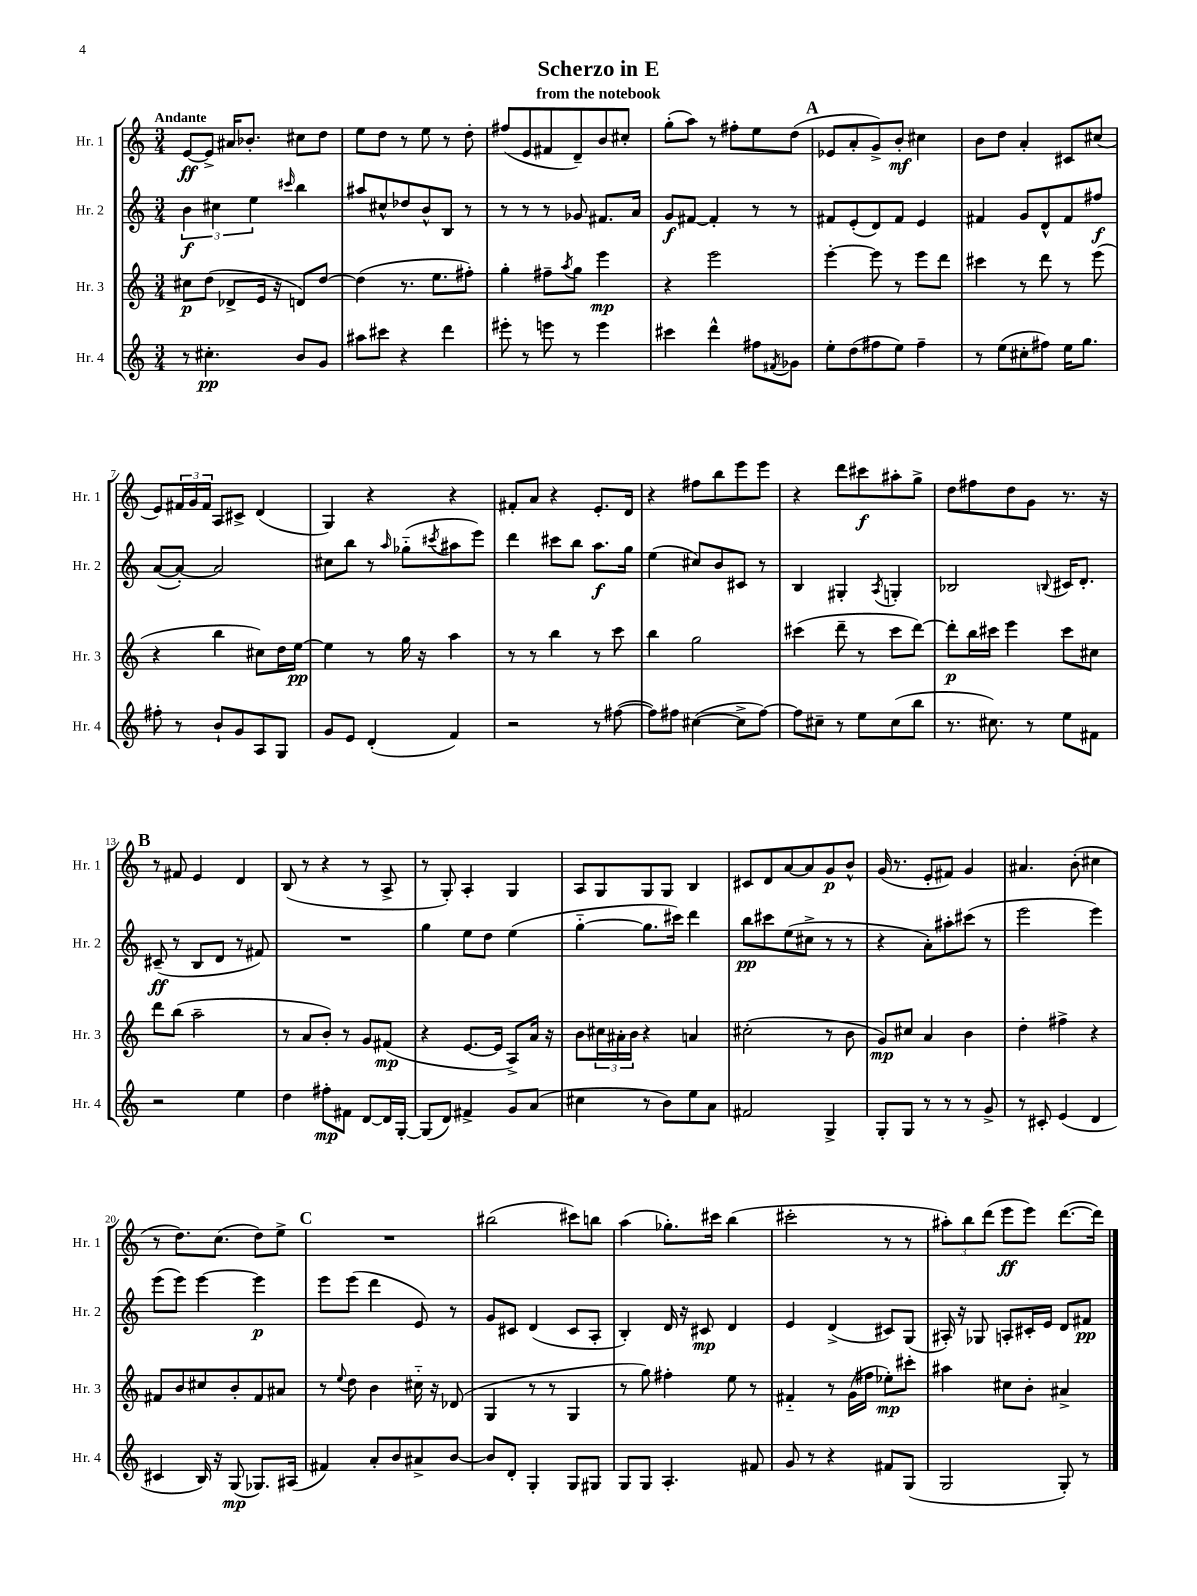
\header { title = "Scherzo in E" subtitle = "from the notebook" }
<<
\new StaffGroup <<
\new Staff = "s0" \with { instrumentName = "Hr. 1" shortInstrumentName = "Hr. 1" } {
    \clef treble \key c \major \numericTimeSignature \time 3/4 \tempo "Andante"
    e'8~\ff e'8-> ais'16 bes'8.-. cis''8 d''8 |
    e''8 d''8 r8 e''8 r8 d''8-. |
    fis''8( e'8 fis'8 d'8--) b'8 cis''8-. |
    g''8-.( a''8) r8 fis''8-. e''8 d''8( |
    \mark \markup { \bold "A" } ees'8 a'8-. g'8->) b'8-.\mf cis''4 |
    b'8 d''8 a'4-. cis'8 cis''8( |
    e'8) \tuplet 3/2 { fis'16 g'16 fis'16 } a8 cis'8-> d'4( |
    g4) r4 r4 |
    fis'8-. a'8 r4 e'8.-. d'16 |
    r4 fis''8 b''8 e'''8 e'''8 |
    r4 d'''8 cis'''8\f ais''8-. g''8-> |
    d''8 fis''8 d''8 g'8 r8. r16 |
    \mark \markup { \bold "B" } r8 fis'8 e'4 d'4 |
    b8( r8 r4 r8 a8-> |
    r8 g8-.) a4-. g4 |
    a8 g8 g8 g8 b4 |
    cis'8 d'8 a'8~ a'8 g'8\p b'8-^ |
    g'16( r8. e'8-. fis'8) g'4 |
    ais'4. b'8-.( cis''4 |
    r8 d''8.) c''8.( d''8) e''8-> |
    \mark \markup { \bold "C" } R2. |
    bis''2( cis'''8) b''8 |
    a''4( ges''8.-.) cis'''16 b''4( |
    cis'''2-. r8 r8 |
    \tuplet 3/2 { ais''8-.) b''8 d'''8( } e'''8\ff e'''8) d'''8.~( d'''16) \bar "|." |
}
\new Staff = "s1" \with { instrumentName = "Hr. 2" shortInstrumentName = "Hr. 2" } {
    \clef treble \key c \major \numericTimeSignature \time 3/4
    \tuplet 3/2 { b'4\f cis''4 e''4 } \grace { cis'''16 } b''4 |
    ais''8 cis''8-^ des''8 b'8-^ b8 r8 |
    r8 r8 r8 ges'8 fis'8. a'16 |
    g'8\f fis'8~ fis'4-. r8 r8 |
    \mark \markup { \bold "A" } fis'8 e'8-.( d'8) fis'8 e'4 |
    fis'4 g'8 d'8-^ fis'8 fis''8\f |
    a'8~( a'8~-.) a'2 |
    cis''8 b''8 r8 \grace { a''16 } ges''8-_( \acciaccatura { cis'''8 } ais''8 e'''8) |
    d'''4 cis'''8 b''8 a''8.\f g''16 |
    e''4( cis''8) b'8 cis'8 r8 |
    b4 gis4-. \acciaccatura { a8 } g4-. |
    bes2 \appoggiatura { b8 } cis'16 d'8.-. |
    \mark \markup { \bold "B" } cis'8--\ff( r8 b8 d'8 r8 fis'8) |
    R2. |
    g''4 e''8 d''8 e''4( |
    g''4~-_ g''8. cis'''16) d'''4 |
    b''8\pp cis'''8 e''8( cis''8-> r8 r8 |
    r4 a'8-.) ais''8-. cis'''8( r8 |
    e'''2 e'''4) |
    e'''8( e'''8) e'''4~ e'''4\p |
    \mark \markup { \bold "C" } e'''8 e'''8( d'''4 e'8) r8 |
    g'8 cis'8 d'4( cis'8 a8-. |
    b4-.) d'16 r16 cis'8\mp d'4 |
    e'4 d'4->( cis'8) g8( |
    ais16-.) r16 ges8 a8-. cis'16-. e'16 d'8 fis'8\pp \bar "|." |
}
\new Staff = "s2" \with { instrumentName = "Hr. 3" shortInstrumentName = "Hr. 3" } {
    \clef treble \key c \major \numericTimeSignature \time 3/4
    cis''8\p d''8( des'8-> e'16 r16 d'8) d''8~ |
    d''4( r8. e''8. fis''8-.) |
    g''4-. fis''8-- \acciaccatura { a''8 } g''8 e'''4\mp |
    r4 e'''2 |
    \mark \markup { \bold "A" } e'''4~-. e'''8 r8 e'''8 d'''8 |
    cis'''4 r8 d'''8 r8 e'''8( |
    r4 b''4 cis''8) d''16 e''16~\pp |
    e''4 r8 g''16 r16 a''4 |
    r8 r8 b''4 r8 c'''8 |
    b''4 g''2 |
    cis'''4( d'''8-- r8 cis'''8 d'''8~) |
    d'''8-.\p b''16 cis'''16 e'''4 cis'''8 cis''8 |
    \mark \markup { \bold "B" } d'''8 b''8( a''2-- |
    r8 a'8 b'8-.) r8 g'8 fis'8\mp( |
    r4 e'8.~ e'16 a8->) a'16 r16 |
    b'8 \tuplet 3/2 { cis''16 ais'16-. b'16 } r4 a'4 |
    cis''2-.( r8 b'8 |
    g'8\mp) cis''8 a'4 b'4 |
    d''4-. fis''4-> r4 |
    fis'8 b'8 cis''8 b'8-. fis'8 ais'8 |
    \mark \markup { \bold "C" } r8 \appoggiatura { e''8 } d''8 b'4 cis''16-_ r16 des'8( |
    g4 r8 r8 g4 |
    r8 g''8) fis''4-. e''8 r8 |
    fis'4-_ r8 g'16( fis''16 ees''8-.\mp) cis'''8-. |
    ais''4 cis''8 b'8-. ais'4-> \bar "|." |
}
\new Staff = "s3" \with { instrumentName = "Hr. 4" shortInstrumentName = "Hr. 4" } {
    \clef treble \key c \major \numericTimeSignature \time 3/4
    r8 cis''4.-.\pp b'8 g'8 |
    ais''8 cis'''8 r4 d'''4 |
    eis'''8-. r8 e'''8 r8 e'''4 |
    cis'''4 d'''4-^ fis''8 \acciaccatura { fis'8 } ges'8 |
    \mark \markup { \bold "A" } e''8-. d''8( fis''8 e''8) fis''4-- |
    r8 e''8( cis''8-. fis''8) e''16 g''8. |
    fis''8-. r8 b'8-! g'8 a8 g8 |
    g'8 e'8 d'4-.( f'4) |
    r2 r8 fis''8~( |
    fis''8) fis''8 cis''4~( cis''8-> fis''8~) |
    fis''8 cis''8-- r8 e''8 cis''8( b''8 |
    r8. cis''8.) r8 e''8 fis'8 |
    \mark \markup { \bold "B" } r2 e''4 |
    d''4 fis''8-.\mp fis'8 d'8~ d'16 g16~-. |
    g8( d'8) fis'4-> g'8 a'8( |
    cis''4 r8 b'8) e''8 a'8 |
    fis'2 g4-> |
    g8-. g8 r8 r8 r8 g'8-> |
    r8 cis'8-. e'4( d'4 |
    cis'4 b16) r16 g8\mp( ges8.) ais16( |
    \mark \markup { \bold "C" } fis'4) a'8-. b'8 ais'8-> b'8~ |
    b'8 d'8-. g4-. g8 gis8 |
    g8 g8 a4.-. fis'8 |
    g'8 r8 r4 fis'8 g8( |
    g2 g8-.) r8 \bar "|." |
}
>>
>>
